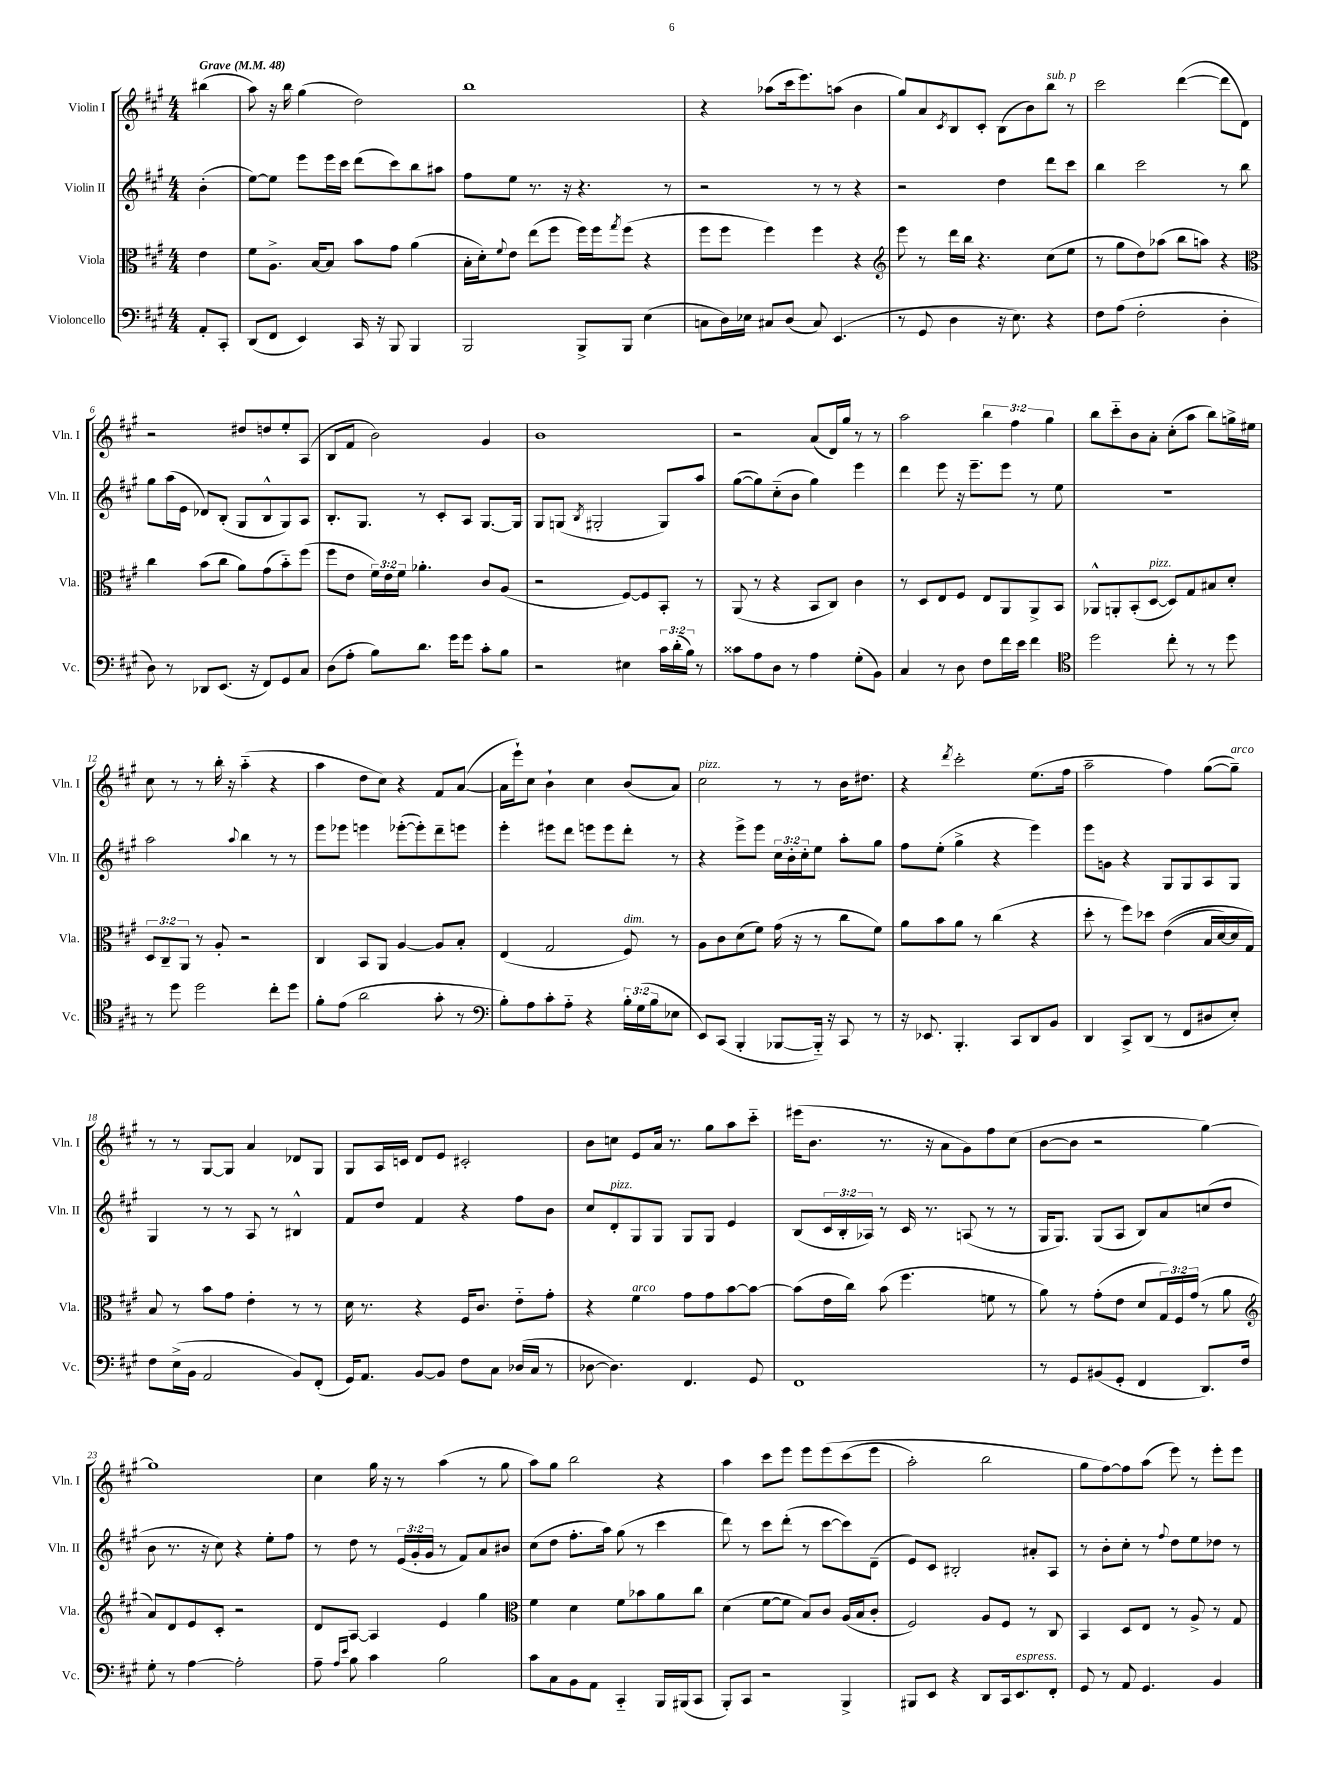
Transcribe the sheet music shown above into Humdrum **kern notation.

**kern	**kern	**kern	**kern
*part4	*part3	*part2	*part1
*staff4	*staff3	*staff2	*staff1
*I"Violoncello	*I"Viola	*I"Violin II	*I"Violin I
*I'Vc.	*I'Vla.	*I'Vln. II	*I'Vln. I
*clefF4	*clefC3	*clefG2	*clefG2
*k[f#c#g#]	*k[f#c#g#]	*k[f#c#g#]	*k[f#c#g#]
*M4/4	*M4/4	*M4/4	*M4/4
*MM48	*MM48	*MM48	*MM48
=	=	=	=
!	!	!	!LO:TX:a:B:t=Grave
8AA'/L	4e\	(4b'\	(4bb#X\
8CC#'/J	.	.	.
=1	=1	=1	=1
(8DD/L	8f#\L	[8ee\L)	8aa\)
8FF#/J	8.A^\J	8ee\J]	16r
.	.	.	16bb\
4EE/)	.	8eee\L	(4gg#\
.	[16B/KL	.	.
.	8B/J]	16eee\L	.
.	.	16ccc#\JJ	.
16CC#/	8b\L	(8ddd\L	2dd\)
16r	.	.	.
8BBB/	8g#\J	8ccc#\)	.
4BBB/	(4a\	8bb\	.
.	.	8aa#X\J	.
=2	=2	=2	=2
2BBB/	16B'\LL	8ff#\L	1bb
.	16d'\J)	.	.
.	8qqf#/	.	.
.	8e\J	8ee\J	.
.	(8ee\L	8.r	.
.	8ff#\J	.	.
.	.	16r	.
8BBB^/L	16ff#\LL)	4.r	.
.	16ff#\J	.	.
.	8qgg#/	.	.
8BBB/J	(8ff#\J	.	.
(4E\	4r	.	.
.	.	8r	.
=3	=3	=3	=3
8Cn\L	8ff#\L	2r	4r
16D\L)	8ff#\J	.	.
16E-X\JJ	.	.	.
8C#X/L	4ff#\)	.	(8aa-X\L
(8D/J	.	.	16ccc#\k
.	.	.	8.eee\)
8C#/)	4ff#\	8r	.
(4.EE/	.	8r	(8aan\J
.	4r	4r	4b\
=4	=4	=4	=4
*	*clefG2	*	*
8r	8eee\	2r	8gg#/L)
8GG#/	8r	.	8a/
.	.	.	8qc#/
4D\	16ddd\LL	.	8B/
.	16bb\JJ	.	.
.	4.r	.	8c#'/J
16r	.	4dd\	(8B\L
8.E\)	.	.	.
.	.	.	8b\)
!	!	!	!LO:TX:a:i:t=sub. p
4r	(8cc#\L	8ddd\L	8bb\J
.	8ee\J	8ccc#\J	8r
=5	=5	=5	=5
8F#\L	8r	4bb\	2ccc#\
(8A\J	8gg#\L	.	.
2F#'\	8dd\)	2ccc#\	.
.	(8aa-X\J	.	.
.	8bb\L	.	([4ddd\
.	8aan\J)	.	.
4D'\	4r	8r	8ddd\L]
.	.	8bb\	8d\J)
!!LO:LB:g=z
=6	=6	=6	=6
*	*clefC3	*	*
8D\)	4cc#\	8gg#\L	2r
8r	.	(16aa\L	.
.	.	16e\JJ	.
8DD-X/L	(8b\L	8d-X/L)	.
(8.EE/J	8cc#\J	(8B'/J	.
.	8a\L)	8G#/L	8dd#X/L
16r	.	.	.
8FF#/L)	(8g#\	8B^^/	8ddn/
8GG#/	8b\)	8G#/)	8ee'/
8C#/J	(8ff#\J	8A/J	(8A/J
=7	=7	=7	=7
(8D\L	8ff#\L	8.B'/L	8B/L
8A'\J	8e\J	.	8f#/J
.	.	8.G#/J	.
8B\L)	24f#\LL)	.	2b\)
.	24e\	.	.
.	24f#\JJ	.	.
8.d\J	4.a-X'\	8r	.
.	.	8c#'/L	.
16g#\KL	.	.	.
8g#\J	.	8A/J	.
8c#'\L	8c#/L	[8.G#/L	4g#/
8B\J	(8A/J	.	.
.	.	16G#/Jk]	.
=8	=8	=8	=8
2r	2r	8G#/L	1b
.	.	(8Gn/J	.
.	.	8qB/	.
.	.	2G#X'/	.
4E#X\	[8F#/L)	.	.
.	8F#/]	.	.
24c#\LL	8BB'/J	8G#/L)	.
(24d'\	.	.	.
24B\JJ)	.	.	.
8r	8r	8aa/J	.
=9	=9	=9	=9
8c##X\L	(8AA/	([8gg#\L	2r
8A\	8r	8gg#\])	.
8D\J	4r	(8cc#\	.
8r	.	8b\J	.
4A\	8BB/L	4gg#\)	(8a/L
.	8C#/J)	.	16d/L)
.	.	.	16gg#/JJ
(8G#'\L	4c#\	4eee\	8r
8BB\J)	.	.	8r
=10	=10	=10	=10
4C#/	8r	4ddd\	2aa\
.	8D/L	.	.
8r	8E/	8eee\	.
8D\	8F#/J	16r	.
.	.	8.eee~\L	.
8F#\L	8E/L	.	6bb\
16f#\L	8AA/	8eee\J	.
.	.	.	6ff#\
16e\JJ	.	.	.
4f#\	8AA^/	8r	.
.	.	.	6gg#\
.	8BB/J	8ee\	.
=11	=11	=11	=11
*clefC4	*	*	*
2dd\	8AA-X^^/L	1r	8bb\L
.	8AAn'/	.	8ccc#\
.	(8BB'/	.	8b\
!	!LO:TX:a:i:t=pizz.	!	!
.	[8D/J	.	8a'\J
8cc#'\	8D/L])	.	(8cc#'\L
8r	8G#/	.	8aa\J
8r	8B#X/	.	8bb\L)
8dd\	8d'/J	.	16ggn^\L
.	.	.	16ee#X\JJ
!!LO:LB:g=z
=12	=12	=12	=12
8r	12D/L	2aa\	8cc#\
.	12C#~/	.	.
8dd\	.	.	8r
.	12AA/J	.	.
2dd\	8r	.	8r
.	8A'/	.	16bb'\
.	.	.	16r
.	.	8qqaa/	.
.	2r	4bb\	(4aa\
8cc#'\L	.	8r	4r
8dd\J	.	8r	.
=13	=13	=13	=13
8f#'\L	4C#/	8eee\L	4aa\
(8e\J	.	8eee-X\J	.
2a\	8BB/L	4eeen\	8dd\L
.	8AA/J	.	8cc#\J)
.	[4A/	([8eee-X'\L	4r
.	.	8eee-'\])	.
8g#'\	8A/L]	8ddd~\	8f#/L
8r	8B'/J	8eeen\J	([8a/J
=14	=14	=14	=14
*clefF4	*	*	*
8B'\L)	(4E/	4eee'\	16a\LL]
.	.	.	16eee`\J)
8A\	.	.	8cc#\J
8c#'\	2G#/	8eee#X\L	4b`\
8A\J	.	8ddd\J	.
4r	.	8eeen\L	4cc#\
.	.	8eee\	.
!	!LO:TX:a:i:t=dim.	!	!
24B'\LL	8F#/)	8ddd'\J	(8b/L
(24G#\	.	.	.
24B\J	.	.	.
8E-X\J	8r	8r	8a/J)
=15	=15	=15	=15
!	!	!	!LO:TX:a:i:t=pizz.
8EE/L)	8A\L	4r	2cc#\
(8CC#/J	8c#\	.	.
4BBB'/	(8d\	8eee^\L	.
.	8f#\J)	8eee\J	.
[8BBB-X/L	(16g#\	24cc#\LL	8r
.	.	24b'\	.
.	16r	.	.
.	.	24cc#'\J	.
16BBB-/Jk])	8r	8ee\J	8r
16r	.	.	.
8CC#/	8cc#\L	8aa'\L	16b\KL
.	.	.	8.dd#X\J
8r	8f#\J)	8gg#\J	.
=16	=16	=16	=16
16r	8a\L	8ff#\L	4r
8.EE-X/	.	.	.
.	8b\	(8ee'\J	.
.	.	.	8qddd/
4.BBB'/	8a\J	4gg#^\	2ccc#'\
.	8r	.	.
.	(4cc#\	4r	.
8CC#/L	.	.	.
8DD/	4r	4eee\)	(8.ee\L
8BB/J	.	.	.
.	.	.	16ff#\Jk
=17	=17	=17	=17
4DD/	8dd'\	8eee\L	2aa~\
.	8r	8gn\J	.
8CC#^/L	8ff#\L)	4r	.
(8DD/J	8dd-X\J	.	.
8r	((4e\	8G#/L	4ff#\)
8FF#/L	.	8G#/	.
8D#X/	16B/LL	8A/	([8gg#\L
.	[16d/)	.	.
!	!	!	!LO:TX:a:i:t=arco
8E'/J)	16d/]	8G#/J	8gg#~\J])
.	16G#/JJ)	.	.
!!LO:LB:g=z
=18	=18	=18	=18
8F#\L	8B/	4G#/	8r
(16E^\L	8r	.	8r
16BB\JJ	.	.	.
2AA/	8b\L	8r	[8G#/L
.	8g#\J	8r	8G#/J]
.	4e'\	8A/	4a/
.	.	8r	.
8BB/L)	8r	4B#X^^/	8d-X/L
(8FF#'/J	8r	.	8G#/J
=19	=19	=19	=19
16GG#/KL)	16d\	8f#/L	8G#/L
8.AA/J	8.r	.	.
.	.	8dd/J	16A/L
.	.	.	16cn/JJ
[8BB/L	4r	4f#/	8d/L
8BB/J]	.	.	8e/J
8F#\L	16F#/KL	4r	2c#X'/
.	8.c#/J	.	.
8C#\J	.	.	.
(16D-X/LL	8e\L	8ff#\L	.
16C#/JJ	.	.	.
8r	8g#'\J	8b\J	.
=20	=20	=20	=20
[8D-X\	4r	8cc#/L	8b\L
!	!	!LO:TX:a:i:t=pizz.	!
4.D-\])	.	8d'/	8ccn\J
!	!LO:TX:a:i:t=arco	!	!
.	4f#\	8G#/	8e/L
.	.	8G#/J	16a/Jk
.	.	.	8.r
4.FF#/	8g#\L	8G#/L	.
.	8g#\	8G#/J	8gg#\L
.	[8b\	4e/	8aa\
8GG#/	8b\J_	.	8ccc#\J
=21	=21	=21	=21
1FF#	(8b\L]	(8B/L	(16eee#X\KL
.	.	.	8.b\J
.	16e\L	24c#/L	.
.	.	24B'/	.
.	16cc#\JJ)	.	.
.	.	24A-X/JJ)	.
.	(8b\	8r	8.r
.	4.ff#\	16c#/	.
.	.	8.r	16r
.	.	.	8a\L
.	.	(8An/	8g#\)
.	8fn\	8r	8ff#\
.	8r	8r	(8cc#\J
=22	=22	=22	=22
8r	8a\)	16G#/KL	[8b\L
.	.	8.G#/J)	.
8GG#/L	8r	.	8b\J]
(8BB#X/	(8g#'\L	(8G#/L	2r
8GG#'/J	8e\J	8A/J	.
4FF#/	8d/L	8B/L)	.
.	24G#/L)	8a/	.
.	24F#/	.	.
.	(24g#/JJ	.	.
8.DD/L)	8r	(8ccn/	[4gg#\)
.	8a\	8dd/J	.
16F#/Jk	.	.	.
!!LO:LB:g=z
=23	=23	=23	=23
*	*clefG2	*	*
8G#'\	8a/L)	8b\	1gg#]
8r	8d/	8.r	.
[4A\	8e/	.	.
.	.	16r	.
.	8c#'/J	8cc#\)	.
2A'\]	2r	4r	.
.	.	8ee'\L	.
.	.	8ff#\J	.
=24	=24	=24	=24
8A~\	8d/L	8r	4cc#\
16qqA/LL	.	.	.
16qqe/JJ	.	.	.
8B\	[8A/J	8dd\	.
4c#\	4A/]	8r	16gg#\
.	.	.	16r
.	.	(24e/LL	8r
.	.	24g#'/	.
.	.	24g#/JJ	.
2B\	4e/	8r	(4aa\
.	.	8f#/L)	.
.	4gg#\	8a/	8r
.	.	8b#X/J	8gg#\
=25	=25	=25	=25
*	*clefC3	*	*
8c#\L	4f#\	(8cc#\L	8aa\L)
8C#\	.	8dd\J	8gg#\J
8BB\	4d\	8.ff#'\L	2bb\
8AA\J	.	.	.
.	.	16aa\Jk)	.
4CC#/	8f#\L	(8gg#\	.
.	8b-X\	8r	.
16BBB/LL	8a\	4ccc#\	4r
(16BBB#X/J	.	.	.
8CC#/J	8cc#\J	.	.
=26	=26	=26	=26
8BBB'/L)	(4d\	8ddd\)	4aa\
8CC#/J	.	8r	.
2r	[8f#\L	8ccc#\L	8ccc#\L
.	8f#\J]	(8ddd'\J	8eee\J
.	8B/L)	8r	8eee\L
.	8c#/J	[8ccc#\L	(8eee\
4BBB^/	(16A/LL	8ccc#\])	(8ccc#\
.	16B/J	.	.
.	8c#'/J	(8d~\J	8eee\J
=27	=27	=27	=27
8BBB#X/L	2F#/)	8e/L)	2aa'\)
8EE/J	.	8c#/J	.
4r	.	2B#X'/	.
8DD/L	8A/L	.	2bb\
16CC#/k	8F#/J	.	.
!LO:TX:a:i:t=espress.	!	!	!
8.EE/	.	.	.
.	8r	8a#X'/L	.
8FF#'/J	8C#/	8A/J	.
=28	=28	=28	=28
8GG#/	4BB/	8r	8gg#\L
8r	.	8b'\L	[8ff#\)
8AA/	8D/L	8cc#'\J	8ff#\]
4.GG#/	8E/J	8r	(8aa\J
.	.	8qqff#/	.
.	8r	8dd\L	8eee\)
.	8A^/	8ee\	8r
4BB/	8r	8dd-X\J	8eee'\L
.	8G#/	8r	8eee\J
==	==	==	==
*-	*-	*-	*-
